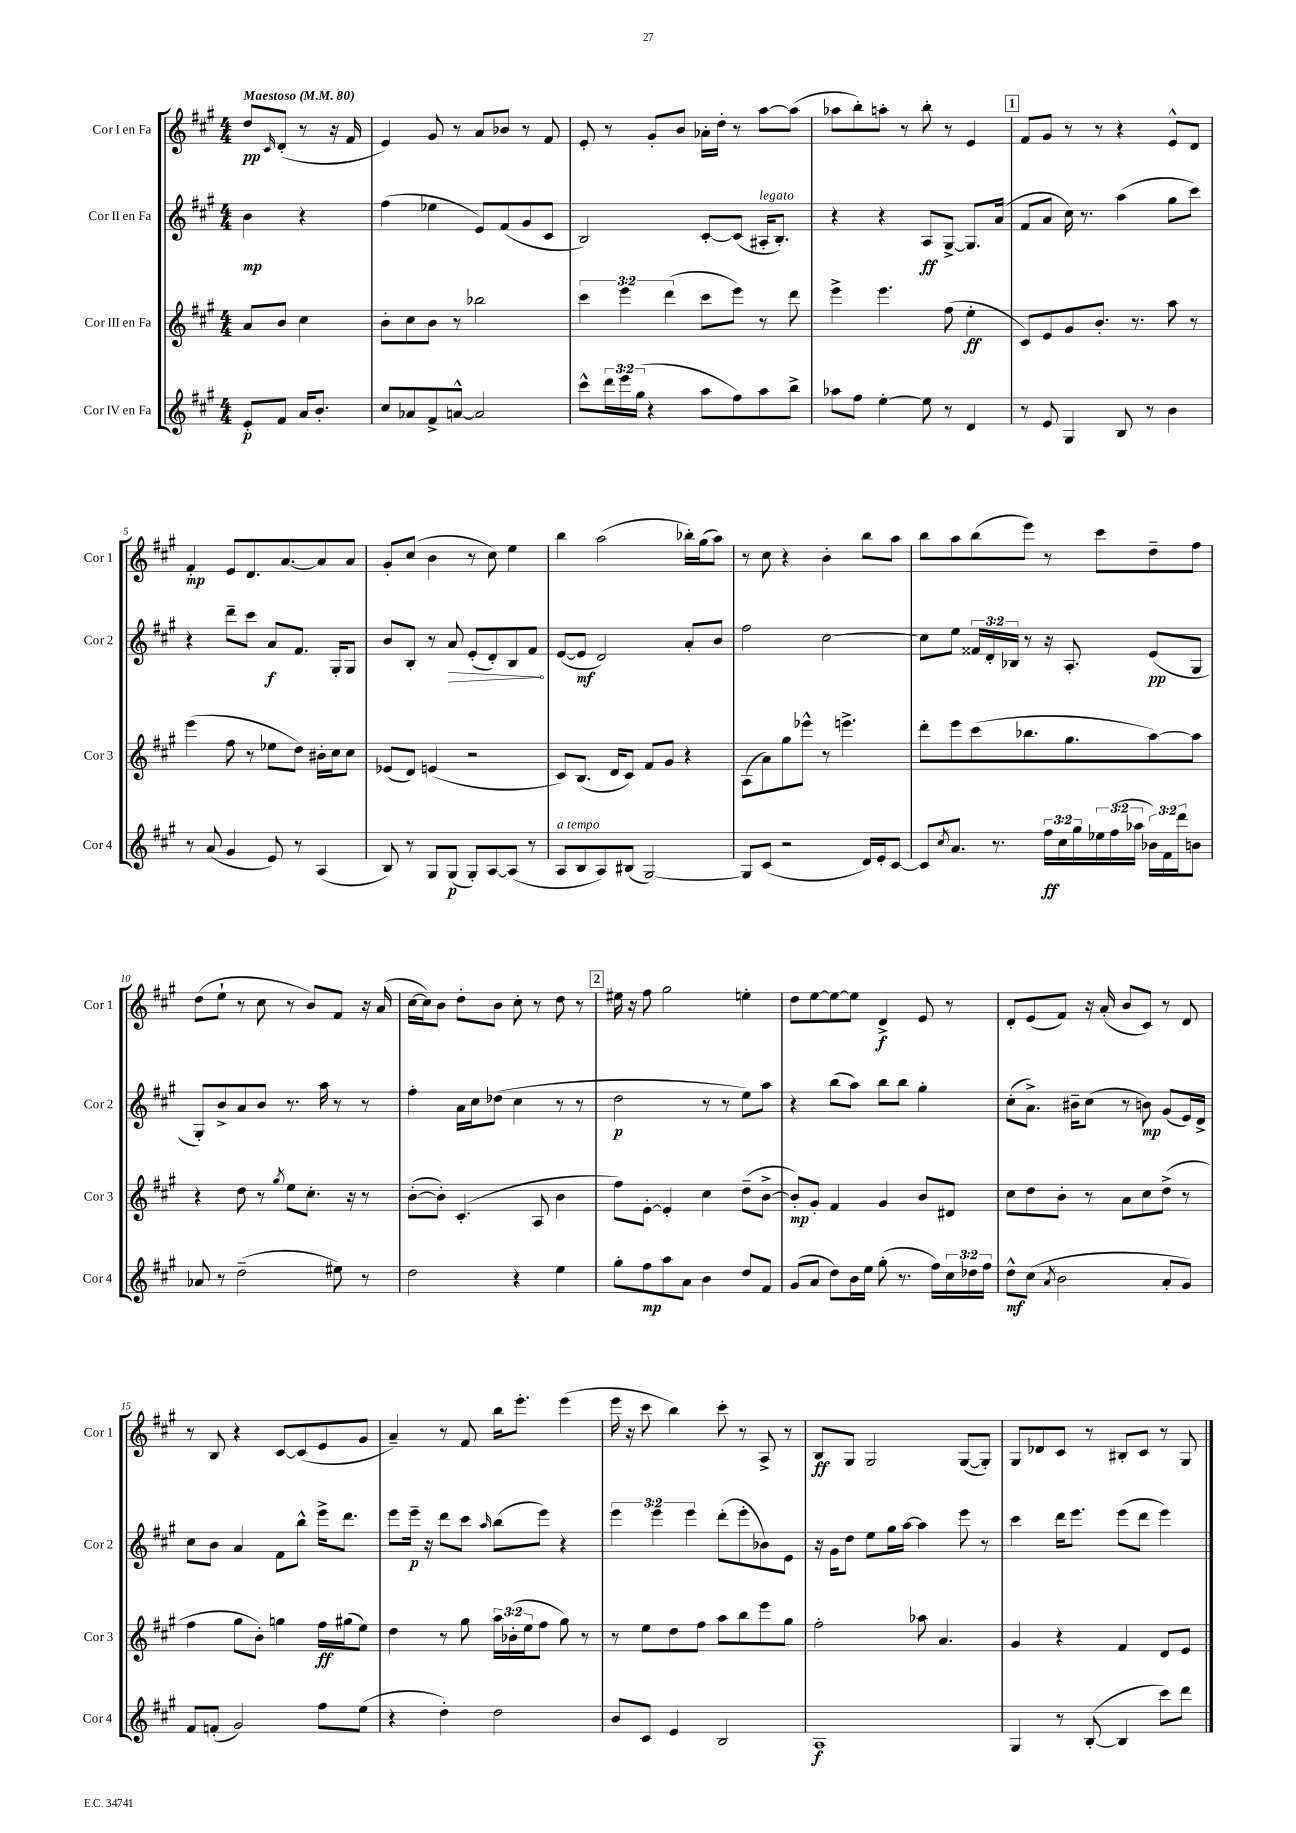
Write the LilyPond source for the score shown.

<<
\new StaffGroup <<
\new Staff = "s0" \with { instrumentName = "Cor I en Fa" shortInstrumentName = "Cor 1" } {
    \clef treble \key a \major \numericTimeSignature \time 4/4 \partial 2 \tempo "Maestoso" 4 = 80
    d''8\pp \grace { cis'16 } d'8-.( r8 r16 fis'16 |
    e'4) gis'8 r8 a'8 bes'8 r8 fis'8 |
    e'8-. r8 gis'8-. b'8 aes'16-. d''16-. r8 a''8~ a''8( |
    aes''8 b''8-.) a''8-. r8 b''8-. r8 e'4 |
    \mark \markup { \box "1" } fis'8 gis'8 r8 r8 r4 e'8-^ d'8 |
    fis'4-.\mp e'8 d'8. a'8.~ a'8 a'8 |
    gis'8-. cis''8( b'4 r8 cis''8) e''4 |
    b''4 a''2( bes''16-.) gis''16( a''8) |
    r8 cis''8 r4 b'4-. b''8 a''8 |
    b''8 a''8 b''8( e'''8) r8 cis'''8 d''8-- fis''8 |
    d''8( e''8-! r8 cis''8 r8 b'8) fis'8 r16 a'16( |
    cis''16~ cis''16) b'8 d''8-. b'8 cis''8-. r8 d''8 r8 |
    \mark \markup { \box "2" } eis''16 r16 fis''8 gis''2 e''4-. |
    d''8 e''8~ e''8~ e''8 d'4->\f e'8 r8 |
    d'8-. e'8( fis'8) r16 a'16-.( b'8 cis'8) r8 d'8 |
    r8 b8 r4 cis'8~ cis'8( e'8 gis'8 |
    a'4--) r8 fis'8 b''16 e'''8.-. e'''4( |
    e'''16 r16 cis'''8 b''4) cis'''8-. r8 a8-> r8 |
    b8\ff gis8 gis2 gis8~( gis8-.) |
    gis8 des'8 cis'8 r8 bis8-. cis'8 r8 gis8 \bar "|." |
}
\new Staff = "s1" \with { instrumentName = "Cor II en Fa" shortInstrumentName = "Cor 2" } {
    \clef treble \key a \major \numericTimeSignature \time 4/4 \override Staff.TupletNumber.text = #tuplet-number::calc-fraction-text \partial 2
    b'4\mp r4 |
    fis''4( ees''4 e'8) fis'8( gis'8 cis'8 |
    b2) cis'8~-. cis'8( ais16-.^\markup { \italic "legato" } b8.-.) |
    r4 r4 a8\ff gis8~-> gis8. a'16( |
    \mark \markup { \box "1" } fis'8 a'8 cis''16) r8. a''4( gis''8 cis'''8) |
    r4 d'''8-- cis'''8 a'8\f fis'8. gis16-. gis8 |
    b'8 b8-. r8 \once \override Hairpin.circled-tip = ##t a'8\> e'8-.( d'8-.) b8 fis'8\! |
    e'8~( e'8\mf d'2) a'8-. b'8 |
    fis''2 cis''2~ |
    cis''8 e''8 \tuplet 3/2 { fisis'16 d'16-. bes16 } r8 r16 a8.-. e'8\pp( gis8 |
    gis8-.) b'8-> a'8 b'8 r8. a''16 r8 r8 |
    fis''4-. a'16 cis''16 des''8( cis''4 r8 r8 |
    \mark \markup { \box "2" } d''2\p r8 r8 e''8) a''8 |
    r4 b''8( a''8) b''8 b''8 gis''4-. |
    cis''8-.( a'8.->) bis'16-- cis''8( r8 b'8\mp) gis'8( e'16) d'16-> |
    cis''8 b'8 a'4 fis'8 b''8-^ e'''16-> d'''8. |
    e'''8 e'''16--\p r16 d'''8 cis'''8 \grace { a''16 } b''8( e'''8) r4 |
    \tuplet 3/2 { e'''4 e'''4 e'''4 } d'''8-.( e'''8-. bes'8) e'8 |
    r16 gis'16 d''8 e''8 gis''16 a''16~ a''4 e'''8 r8 |
    cis'''4 d'''16 e'''8. e'''8( d'''8 e'''4) \bar "|." |
}
\new Staff = "s2" \with { instrumentName = "Cor III en Fa" shortInstrumentName = "Cor 3" } {
    \clef treble \key a \major \numericTimeSignature \time 4/4 \override Staff.TupletNumber.text = #tuplet-number::calc-fraction-text \partial 2
    a'8 b'8 cis''4 |
    b'8-. cis''8 b'8 r8 bes''2 |
    \tuplet 3/2 { cis'''4 e'''4 d'''4( } cis'''8 e'''8) r8 d'''8 |
    e'''4-> e'''4. fis''8( e''4-.\ff |
    \mark \markup { \box "1" } cis'8) e'8 gis'8 b'8.-. r8. a''8 r8 |
    e'''4( fis''8 r8 ees''8 d''8) bis'16-. cis''16 cis''8 |
    ees'8( d'8) e'4( r2 |
    cis'8) b8.( d'16 cis'8) fis'8 gis'8 r4 |
    a8( a'8) gis''8 ees'''8-^ r8 e'''4.-> |
    d'''8-. e'''8 cis'''8( bes''8. gis''8. a''8~) a''8 |
    r4 d''8 r8 \acciaccatura { gis''8 } e''8 cis''8.-. r16 r8 |
    b'8~-.( b'8-.) cis'4.-.( a8 b'4 |
    \mark \markup { \box "2" } fis''8) e'8~-. e'4-. cis''4 d''8--( b'8~-> |
    b'8-.\mp) gis'8-. fis'4 gis'4 b'8 dis'8 |
    cis''8 d''8 b'8-. r8 a'8 cis''8 d''8->( r8 |
    fis''4 gis''8 b'8-.) g''4 fis''16\ff gis''16( e''8) |
    d''4 r8 gis''8 \tuplet 3/2 { a''16 bes'16-.( e''16 } fis''8 gis''8) r8 |
    r8 e''8 d''8 fis''8 a''8 b''8 e'''8 gis''8 |
    fis''2-. aes''8 a'4. |
    gis'4 r4 fis'4 d'8 e'8 \bar "|." |
}
\new Staff = "s3" \with { instrumentName = "Cor IV en Fa" shortInstrumentName = "Cor 4" } {
    \clef treble \key a \major \numericTimeSignature \time 4/4 \override Staff.TupletNumber.text = #tuplet-number::calc-fraction-text \partial 2
    e'8-.\p fis'8 a'16 b'8.-. |
    cis''8 aes'8 fis'8-> a'8~-^ a'2 |
    cis'''8-^ \tuplet 3/2 { d'''16 e'''16 gis''16( } r4 a''8 fis''8) a''8 b''8-> |
    aes''8 fis''8 e''4~-. e''8 r8 d'4 |
    \mark \markup { \box "1" } r8 e'8 gis4 b8 r8 b'4 |
    r8 a'8( gis'4 e'8) r8 a4( |
    b8) r8 gis8 gis8\p( gis8-.) a8~ a8( r8 |
    a8^\markup { \italic "a tempo" } b8 a8) bis8( gis2~) |
    gis8 cis'8( r2 d'16) e'16-. cis'8~ |
    cis'8 \acciaccatura { cis''8 } a'8. r8. \tuplet 3/2 { fis''16\ff cis''16 gis''16 } \tuplet 3/2 { ees''16 fis''16( aes''16 } \tuplet 3/2 { bes'16) fis'16 d'''16 } b'8 |
    aes'8 r8 d''2--( eis''8) r8 |
    d''2 r4 e''4 |
    \mark \markup { \box "2" } gis''8-. fis''8\mp a''8 a'8 b'4 d''8 fis'8 |
    gis'8( a'8 d''8) b'16 e''16 gis''8-.( r8. fis''16) \tuplet 3/2 { cis''16 des''16 fis''16 } |
    d''8-^\mf cis''8( \acciaccatura { a'8 } b'2 a'8-. gis'8) |
    fis'8 f'8-.( gis'2) fis''8 e''8( |
    r4 d''4-.) d''2 |
    b'8 cis'8 e'4 b2 |
    a1\f |
    gis4 r8 b8~-.( b4 cis'''8) d'''8 \bar "|." |
}
>>
>>
